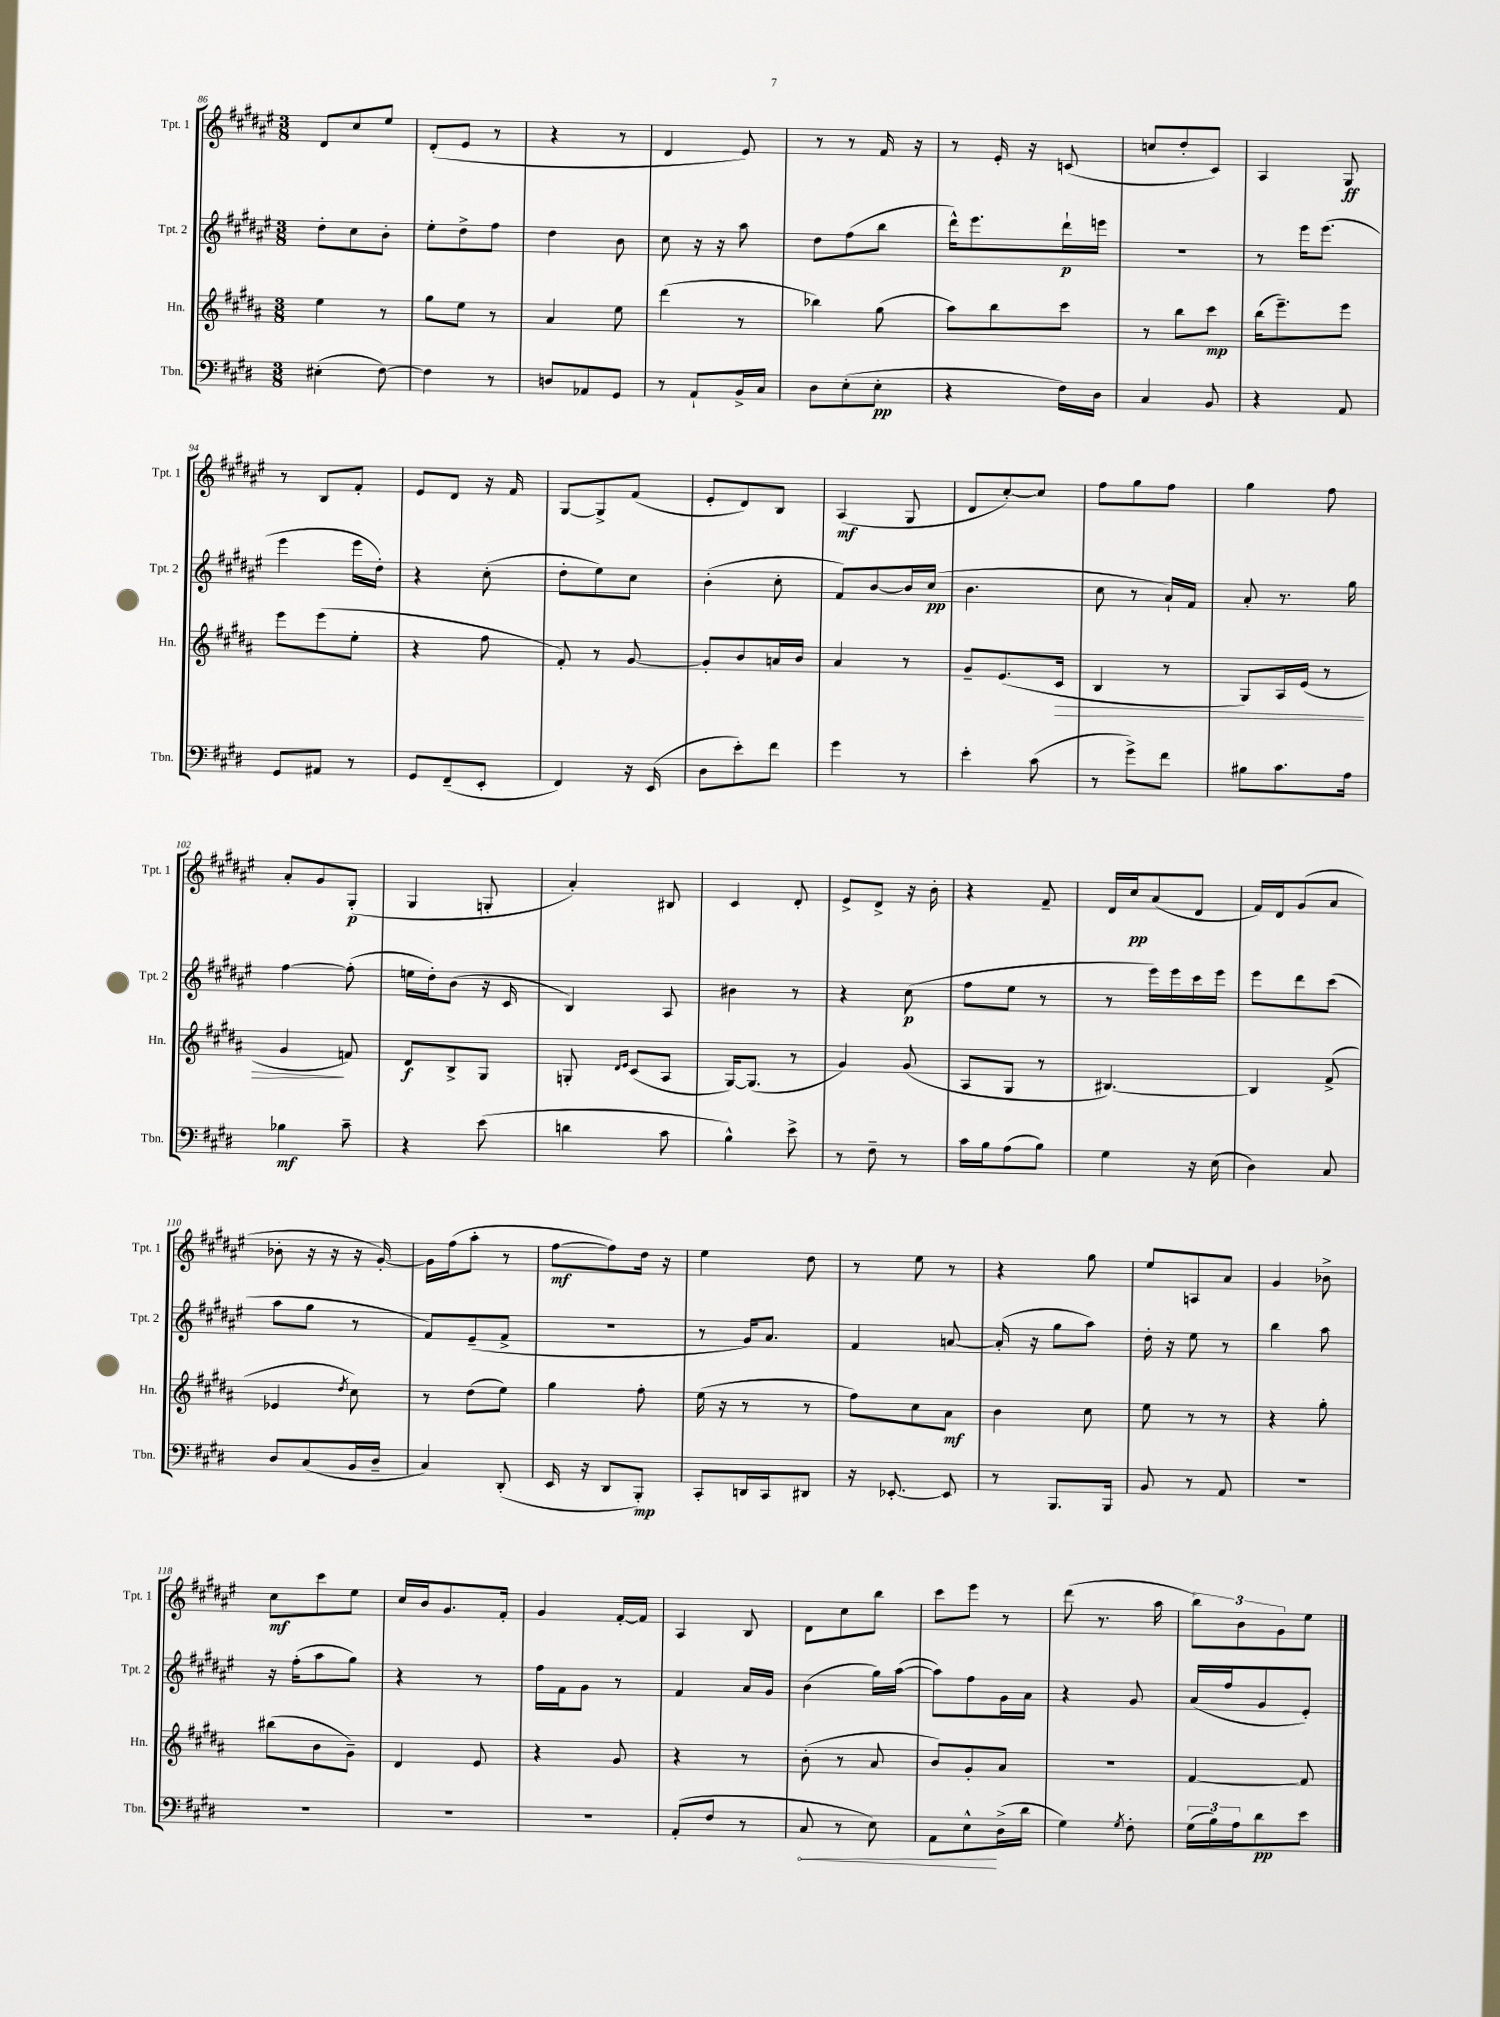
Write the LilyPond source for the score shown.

<<
\new StaffGroup <<
\new Staff = "s0" \with { instrumentName = "Tpt. 1" shortInstrumentName = "Tpt. 1" } {
    \clef treble \key fis \major \numericTimeSignature \time 3/8
    dis'8 cis''8 eis''8 |
    dis'8-.( eis'8 r8 |
    r4 r8 |
    dis'4 eis'8) |
    r8 r8 fis'16 r16 |
    r8 eis'16-. r16 c'8( |
    c''8 dis''8-. cis'8) |
    ais4 gis8\ff |
    r8 b8 fis'8-. |
    eis'8 dis'8 r16 fis'16 |
    gis8~ gis8-> fis'8( |
    eis'8-. dis'8) b8 |
    ais4\mf( gis8 |
    dis'8 cis''8~-.) cis''8 |
    fis''8 gis''8 fis''8 |
    gis''4 fis''8 |
    ais'8-. gis'8 gis8-.\p( |
    gis4 g8-. |
    ais'4-.) bis8 |
    cis'4 dis'8-. |
    eis'8-> dis'8-> r16 b'16-. |
    r4 fis'8-- |
    dis'16 cis''16\pp ais'8( dis'8 |
    fis'16) dis'16 gis'8( ais'8 |
    bes'8-. r16 r16 r16 gis'16~-.) |
    gis'16 fis''16( ais''8-. r8 |
    fis''8~\mf fis''8) dis''16 r16 |
    eis''4 dis''8 |
    r8 eis''8 r8 |
    r4 gis''8 |
    eis''8 a8 ais'8 |
    gis'4 bes'8-> |
    cis''8\mf cis'''8 eis''8 |
    cis''16 b'16 gis'8. fis'16-. |
    gis'4 fis'16~-. fis'16 |
    ais4 b8 |
    dis'8 cis''8 b''8 |
    cis'''8 eis'''8 r8 |
    dis'''8( r8. ais''16 |
    \tuplet 3/2 { b''8) b'8 gis'8 } eis''8 \bar "|." |
}
\new Staff = "s1" \with { instrumentName = "Tpt. 2" shortInstrumentName = "Tpt. 2" } {
    \clef treble \key fis \major \numericTimeSignature \time 3/8
    dis''8-. cis''8 b'8-. |
    eis''8-. dis''8-> fis''8 |
    dis''4 b'8 |
    cis''8 r16 r16 ais''8 |
    dis''8 fis''8( b''8 |
    dis'''16-^) eis'''8. dis'''16-!\p e'''16 |
    R4. |
    r8 eis'''16 eis'''8.( |
    eis'''4 eis'''16 dis''16-.) |
    r4 cis''8-.( |
    dis''8-. eis''8) cis''8 |
    b'4-.( cis''8-. |
    fis'8) b'8~ b'16 cis''16\pp( |
    b'4. |
    cis''8 r8 ais'16-!) fis'16 |
    ais'8-. r8. gis''16 |
    fis''4~ fis''8-.( |
    e''16 dis''16-.) b'8( r16 cis'16 |
    b4) ais8 |
    bis'4 r8 |
    r4 cis''8\p( |
    fis''8 eis''8 r8 |
    r8 eis'''16) eis'''16 cis'''16 eis'''16 |
    eis'''8 dis'''8 cis'''8( |
    ais''8 gis''8 r8 |
    fis'8) eis'8--( fis'8-> |
    R4. |
    r8 gis'16) ais'8. |
    fis'4 a'8~ |
    a'16-.( r16 gis''8 ais''8) |
    dis''16-. r16 eis''8 r8 |
    b''4 ais''8 |
    r16 fis''16-.( ais''8 gis''8) |
    r4 r8 |
    fis''16 fis'16 gis'8 r8 |
    fis'4 ais'16 gis'16 |
    b'4( gis''16) ais''16~( |
    ais''8) fis''8 gis'16 ais'16 |
    r4 gis'8 |
    ais'16( fis''16 gis'8 eis'8-.) \bar "|." |
}
\new Staff = "s2" \with { instrumentName = "Hn." shortInstrumentName = "Hn." } {
    \clef treble \key b \major \numericTimeSignature \time 3/8
    e''4 r8 |
    gis''8 e''8 r8 |
    ais'4 e''8 |
    dis'''4( r8 |
    bes''4) gis''8( |
    ais''8) b''8 cis'''8 |
    r8 b''8 cis'''8\mp |
    b''16( e'''8.--) e'''8 |
    e'''8 e'''8( e''8-. |
    r4 fis''8 |
    fis'8-.) r8 gis'8~ |
    gis'8-. b'8 a'16 b'16 |
    ais'4 r8 |
    gis'8-- e'8.( cis'16\> |
    b4 r8 |
    gis8) ais16 e'16( r8 |
    gis'4\! f'8) |
    dis'8\f b8-> gis8 |
    g8-. \grace { dis'16 e'16 } cis'8( ais8 |
    gis16~) gis8.( r8 |
    gis'4) gis'8( |
    ais8 gis8 r8 |
    bis4.~) |
    bis4 fis'8->( |
    ees'4 \acciaccatura { dis''8 } cis''8) |
    r8 dis''8( e''8) |
    gis''4 fis''8-. |
    e''16( r16 r8 r8 |
    fis''8) cis''8 ais'8\mf |
    b'4 cis''8 |
    e''8 r8 r8 |
    r4 gis''8-. |
    bis''8( b'8 gis'8--) |
    dis'4 e'8 |
    r4 gis'8 |
    r4 r8 |
    b'8-.( r8 ais'8 |
    b'8) gis'8-. ais'8 |
    R4. |
    fis'4~ fis'8 \bar "|." |
}
\new Staff = "s3" \with { instrumentName = "Tbn." shortInstrumentName = "Tbn." } {
    \clef bass \key e \major \numericTimeSignature \time 3/8
    eis4-.( fis8~) |
    fis4 r8 |
    d8 aes,8 gis,8 |
    r8 a,8-! b,16-> cis16 |
    dis8 e8-.( e8-.\pp |
    r4 fis16) dis16 |
    cis4 b,8 |
    r4 a,8 |
    gis,8 ais,8 r8 |
    gis,8 fis,8--( e,8-. |
    fis,4) r16 e,16( |
    dis8 e'8-.) fis'8 |
    gis'4 r8 |
    e'4-. cis'8( |
    r8 gis'8->) fis'8 |
    bis8 cis'8. a16 |
    bes4\mf cis'8-- |
    r4 e'8( |
    d'4 cis'8 |
    b4-^) e'8-> |
    r8 fis8-- r8 |
    cis'16 b16 a8( b8) |
    gis4 r16 e16( |
    dis4) cis8 |
    dis8 cis8( b,16 dis16-- |
    cis4) dis,8-.( |
    e,16 r16 dis,8 b,,8-.\mp) |
    cis,8-. d,16 cis,16 dis,8 |
    r16 ees,8.~-. ees,8 |
    r8 b,,8. b,,16 |
    b,8 r8 a,8 |
    R4. |
    R4. |
    R4. |
    R4. |
    a,8-.( fis8 r8 |
    \once \override Hairpin.circled-tip = ##t cis8\< r8 e8) |
    a,8 e8-^\! dis16->( dis'16 |
    gis4) \acciaccatura { gis8 } fis8-. |
    \tuplet 3/2 { gis16( b16) a16 } dis'8\pp e'8 \bar "|." |
}
>>
>>
\layout { \context { \Score currentBarNumber = #86 } }
